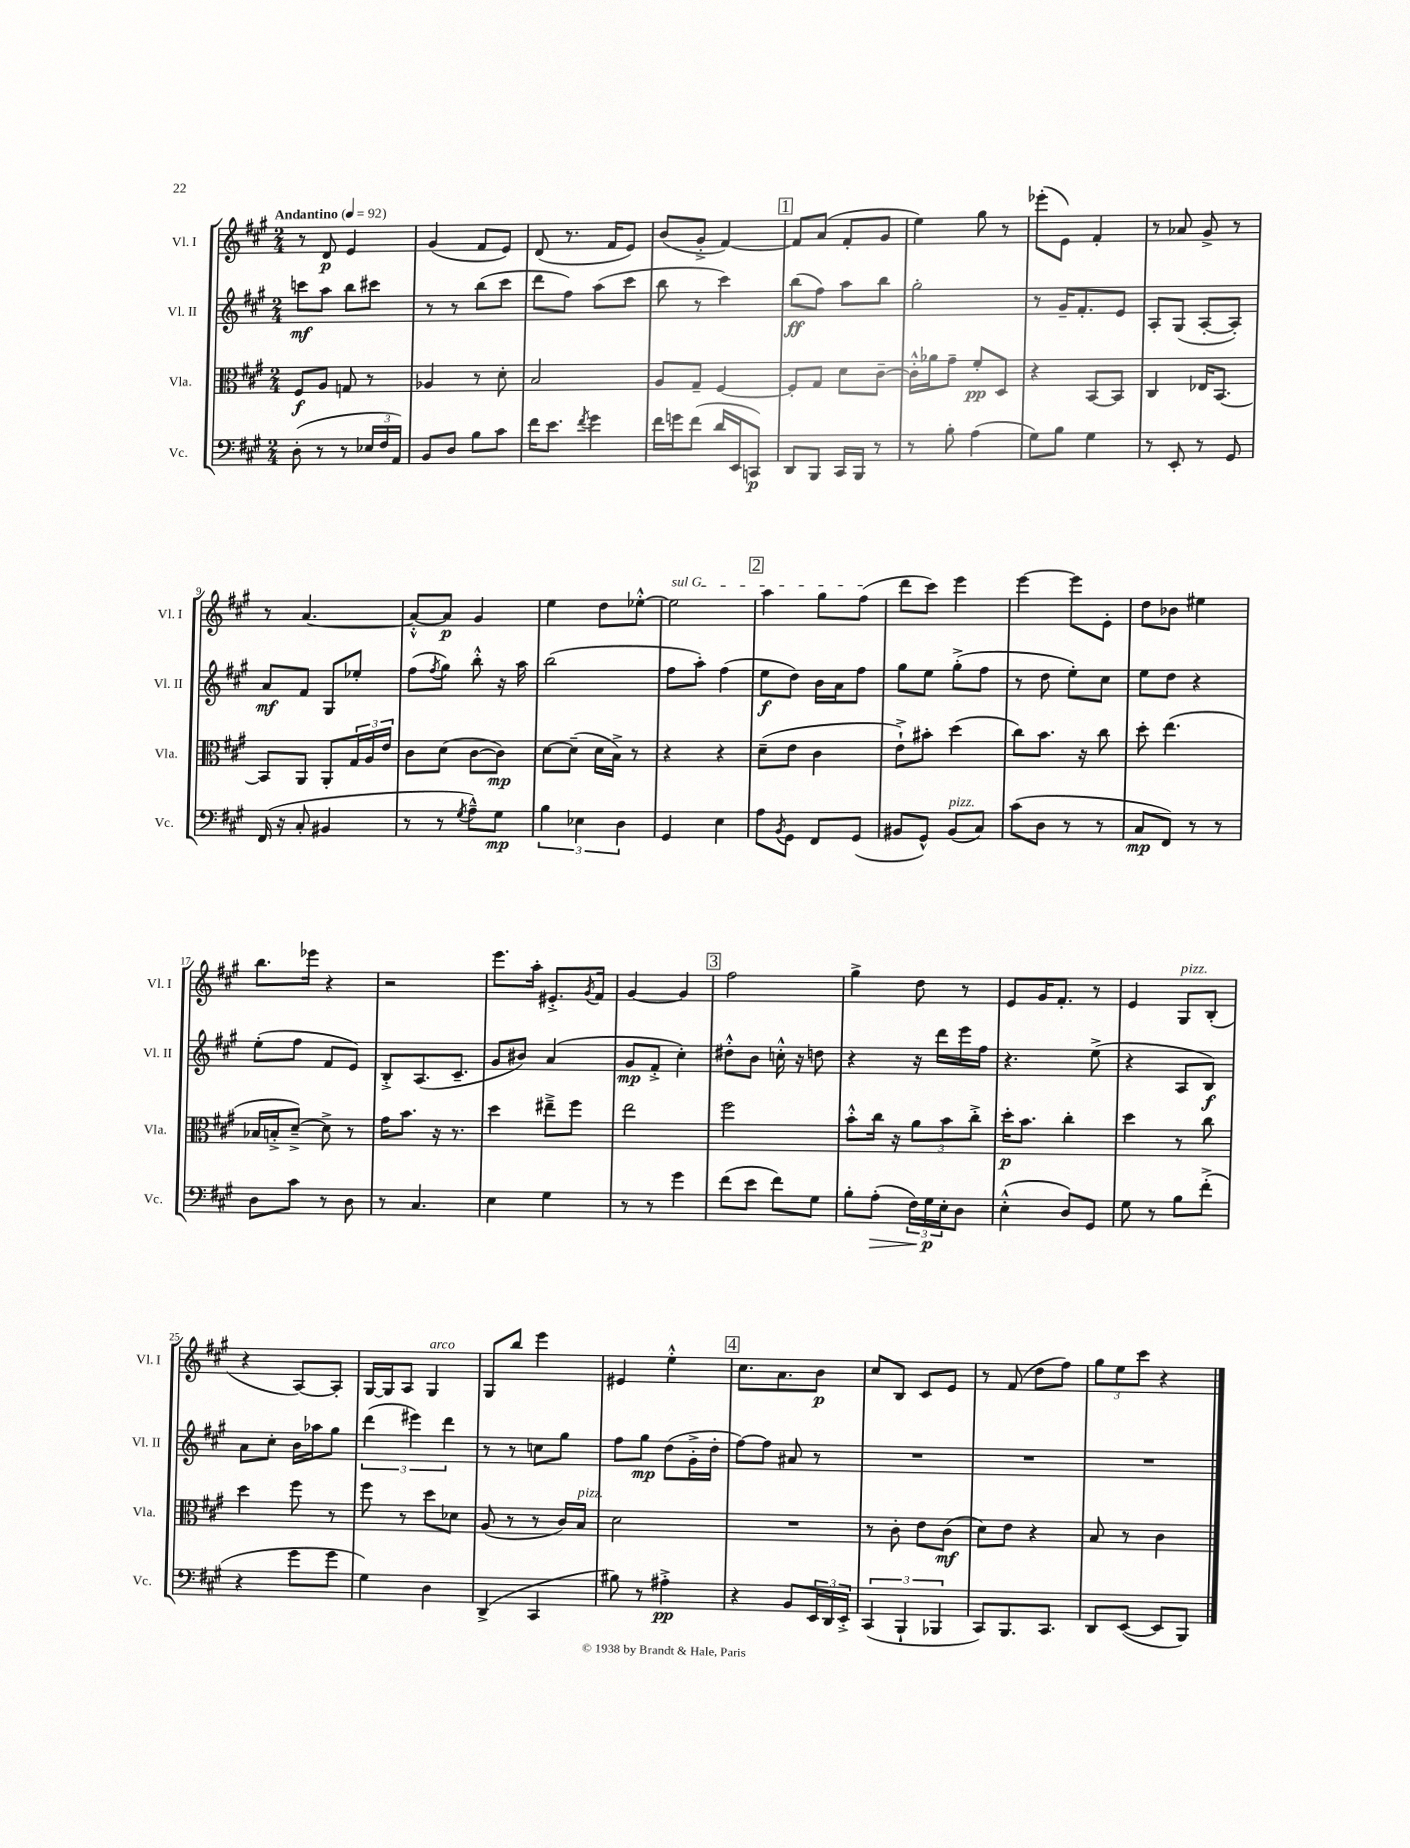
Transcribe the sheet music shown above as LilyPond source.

<<
\new StaffGroup <<
\new Staff = "s0" \with { instrumentName = "Vl. I" shortInstrumentName = "Vl. I" } {
    \clef treble \key a \major \numericTimeSignature \time 2/4 \tempo "Andantino" 4 = 92
    r8 d'8\p e'4 |
    gis'4( fis'8 e'8) |
    d'8( r8. fis'16 e'8) |
    b'8( gis'8-.-> fis'4~) |
    \mark \markup { \box "1" } fis'8 a'8( fis'8-. gis'8 |
    e''4) gis''8 r8 |
    ees'''8-.( e'8) fis'4-. |
    r8 aes'8 gis'8-> r8 |
    r8 a'4.~ |
    a'8~-.-^ a'8\p gis'4 |
    e''4 d''8 ees''8~-.-^ |
    \once \override TextSpanner.bound-details.left.text = \markup { \italic "sul G" } ees''2\startTextSpan |
    \mark \markup { \box "2" } a''4 gis''8 fis''8\stopTextSpan( |
    d'''8 cis'''8) e'''4 |
    e'''4~ e'''8 e'8-. |
    d''8 bes'8 eis''4 |
    b''8. ees'''16 r4 |
    r2 |
    e'''8. a''16-. eis'8.-.-> \acciaccatura { gis'8 } fis'16 |
    gis'4~ gis'4 |
    \mark \markup { \box "3" } fis''2 |
    gis''4-> d''8 r8 |
    e'8 gis'16 fis'8.-. r8 |
    e'4 gis8^\markup { \italic "pizz." } b8-.( |
    r4 a8~) a8-. |
    gis16~ gis16 a8 gis4^\markup { \italic "arco" } |
    gis8 b''8 e'''4 |
    eis'4 e''4-.-^ |
    \mark \markup { \box "4" } cis''8. a'8. b'8\p |
    cis''8 b8 cis'8 e'8 |
    r8 fis'8( d''8 fis''8) |
    \tuplet 3/2 { gis''8 e''8 cis'''8 } r4 \bar "|." |
}
\new Staff = "s1" \with { instrumentName = "Vl. II" shortInstrumentName = "Vl. II" } {
    \clef treble \key a \major \numericTimeSignature \time 2/4
    c'''8\mf a''8 b''8 cis'''8 |
    r8 r8 b''8( cis'''8 |
    d'''8 fis''8) a''8( cis'''8 |
    b''8 r8 cis'''4) |
    \mark \markup { \box "1" } b''8\ff( fis''8) a''8 b''8 |
    gis''2-. |
    r8 gis'16-- fis'8.-. e'8 |
    a8-. gis8( a8~-. a8-.) |
    a'8\mf fis'8 gis8 ees''8-. |
    fis''8( \acciaccatura { fis''8 } gis''8) b''8-.-^ r16 a''16 |
    b''2( |
    fis''8 a''8-.) fis''4( |
    \mark \markup { \box "2" } e''8\f d''8) b'16 a'16 fis''8 |
    gis''8 e''8 gis''8-.->( fis''8 |
    r8 d''8 e''8-.) cis''8 |
    e''8 d''8 r4 |
    e''8-.( fis''8 fis'8 e'8) |
    b8-.-> a8.( cis'8.-- |
    gis'8 bis'8) a'4( |
    gis'8\mp fis'8-.-> cis''4-.) |
    \mark \markup { \box "3" } dis''8-.-^ b'8 c''16-.-^ r16 d''8 |
    r4 r16 d'''16 e'''16 fis''16 |
    r4. e''8->( |
    r4 a8 b8\f) |
    a'8 cis''8-. b'16 aes''16 gis''8 |
    \tuplet 3/2 { d'''4( eis'''4) d'''4 } |
    r8 r8 c''8 gis''8 |
    fis''8 gis''8\mp d''8( gis'16-.-> d''16-. |
    \mark \markup { \box "4" } fis''8~) fis''8 ais'8 r8 |
    R2 |
    R2 |
    R2 \bar "|." |
}
\new Staff = "s2" \with { instrumentName = "Vla." shortInstrumentName = "Vla." } {
    \clef alto \key a \major \numericTimeSignature \time 2/4
    fis8\f a8 g8 r8 |
    aes4 r8 d'8-. |
    b2 |
    a8 gis8-- fis4~ |
    \mark \markup { \box "1" } fis8-. gis8 d'8 cis'8~-- |
    cis'16-.-^ aes'16 gis'8-- fis'8-.\pp d8 |
    r4 b,8~ b,8 |
    cis4 ees16 b,8.~ |
    b,8 a,8 a,8-. \tuplet 3/2 { gis16 a16 e'16 } |
    cis'8 d'8( cis'8~ cis'8\mp) |
    d'8~ d'8--( d'16 b16->) r8 |
    r4 r4 |
    \mark \markup { \box "2" } d'8--( e'8 cis'4 |
    e'8-!->) bis'8-. d''4( |
    cis''8) b'8. r16 cis''8 |
    d''8-. e''4.( |
    bes16 b16-.-> d'8~--->) d'8-> r8 |
    gis'16 b'8. r16 r8. |
    d''4 eis''8---> fis''8 |
    e''2 |
    \mark \markup { \box "3" } fis''2 |
    b'8-.-^ cis''16 r16 \tuplet 3/2 { a'8 b'8 cis''8-.-> } |
    d''16-.\p b'8. cis''4-. |
    d''4 r8 cis''8 |
    d''4 fis''8 r8 |
    fis''8 r8 d''8 des'8 |
    a8( r8 r8 cis'16) b16^\markup { \italic "pizz." } |
    d'2 |
    \mark \markup { \box "4" } R2 |
    r8 cis'8-. e'8 cis'8\mf( |
    d'8) e'8 r4 |
    b8 r8 cis'4 \bar "|." |
}
\new Staff = "s3" \with { instrumentName = "Vc." shortInstrumentName = "Vc." } {
    \clef bass \key a \major \numericTimeSignature \time 2/4
    d8-.( r8 r8 \tuplet 3/2 { ees16 fis16 a,16) } |
    b,8 d8 b8 cis'8 |
    fis'16 e'8. \acciaccatura { fis'8 } gis'4 |
    fis'16 g'16 fis'8( d'16 e,16 c,8\p) |
    \mark \markup { \box "1" } d,8 b,,8 cis,16 b,,16 r8 |
    r8 b8-. a4( |
    gis8) b8 gis4 |
    r8 e,8-. r8 gis,8 |
    fis,16( r16 cis8-. bis,4 |
    r8 r8 \acciaccatura { gis8 } a8---^) gis8\mp |
    \tuplet 3/2 { b4 ees4 d4 } |
    gis,4 e4 |
    \mark \markup { \box "2" } a8 \acciaccatura { b,8 } gis,8 fis,8 gis,8( |
    bis,8 gis,8-^) bis,8^\markup { \italic "pizz." }( cis8) |
    cis'8( d8 r8 r8 |
    cis8\mp fis,8) r8 r8 |
    d8 cis'8 r8 d8 |
    r8 cis4. |
    e4 gis4 |
    r8 r8 gis'4 |
    \mark \markup { \box "3" } fis'8( e'8 fis'8) gis8 |
    b8-. a8-.\>( \tuplet 3/2 { fis16) gis16\p\! e16-. } d8 |
    e4-.-^( d8) gis,8 |
    gis8 r8 b8 fis'8-.->( |
    r4 gis'8 gis'8 |
    gis4) d4 |
    d,4->( cis,4 |
    bis8) r8 ais4-.->\pp |
    \mark \markup { \box "4" } r4 b,8 \tuplet 3/2 { e,16 d,16 e,16-.-> } |
    \tuplet 3/2 { cis,4( b,,4-! bes,,4 } |
    cis,8) b,,8. cis,8. |
    d,8 e,8~( e,8 b,,8) \bar "|." |
}
>>
>>
